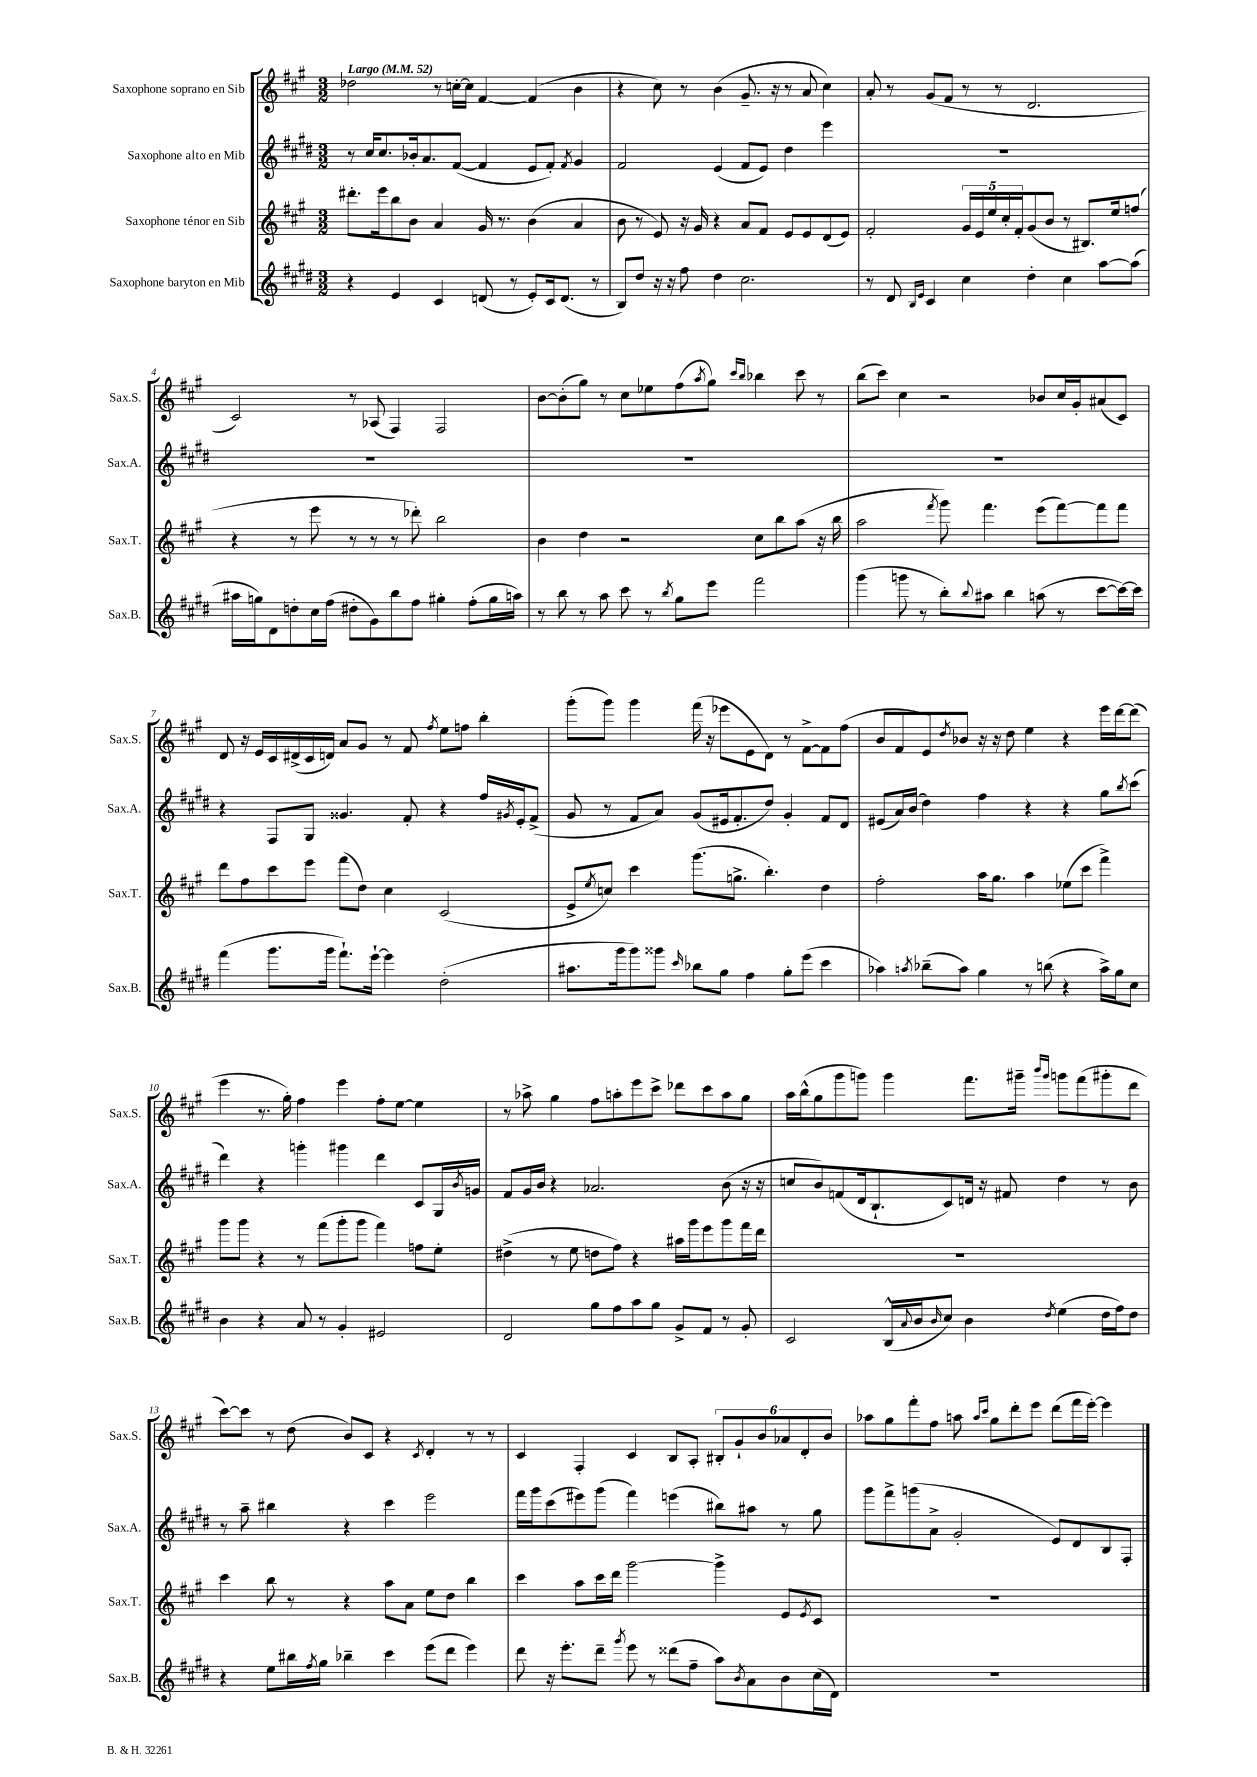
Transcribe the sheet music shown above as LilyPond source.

<<
\new StaffGroup <<
\new Staff = "s0" \with { instrumentName = "Saxophone soprano en Sib" shortInstrumentName = "Sax.S." } {
    \clef treble \key a \major \numericTimeSignature \time 3/2 \tempo "Largo" 4 = 52
    des''2 r8 c''16~-. c''16 fis'4~ fis'4( b'4 |
    r4 cis''8) r8 b'4( gis'8.-- r16 r8 a'8 cis''4) |
    a'8-. r8 gis'8( fis'8 r8 r8 d'2. |
    cis'2) r8 aes8( fis4) fis2 |
    b'8~ b'8-.( gis''8) r8 cis''8 ees''8 fis''8( \acciaccatura { a''8 } gis''8) \grace { cis'''16 b''16 } bes''4 cis'''8 r8 |
    b''8( cis'''8) cis''4 r2 bes'8 cis''16 gis'16-. ais'8( cis'8) |
    d'8 r16 e'16 cis'16 dis'16->( cis'16 d'16) a'8 gis'8 r8 fis'8 \acciaccatura { fis''8 } e''8 f''8 b''4-. |
    gis'''8-.( gis'''8) gis'''4 fis'''16( r16 ees'''8 e'8 d'8) r8 fis'8~-> fis'8 fis''8( |
    b'8 fis'8 e'8) \acciaccatura { d''8 } bes'8 r16 r16 d''8 e''4 r4 e'''16 d'''16~ d'''8( |
    e'''4 r8. gis''16-.) fis''4 e'''4 fis''8-. e''8~ e''4 |
    r8 aes''8-> gis''4 fis''8 a''8-. e'''8 cis'''8-> des'''8 cis'''8 a''8 gis''8 |
    a''16 b''16-^( gis''8 gis'''8 g'''8) g'''4 fis'''8. gis'''16-- \grace { b'''16 gis'''16 } g'''8 fis'''8( gis'''8-. d'''8 |
    cis'''8~) cis'''8 r8 d''8( b'8) cis'8 r4 \acciaccatura { cis'8 } d'4-. r8 r8 |
    cis'4 fis4-. cis'4 b8 a8-. \tuplet 6/4 { bis8-. gis'8-! b'8 aes'8 d'8-. b'8 } |
    aes''8 gis''8 fis'''8-. fis''8 a''8 \grace { a''16 cis'''16 } gis''8 d'''8-. e'''8 d'''8( fis'''16 e'''16~-.) e'''4 \bar "|." |
}
\new Staff = "s1" \with { instrumentName = "Saxophone alto en Mib" shortInstrumentName = "Sax.A." } {
    \clef treble \key e \major \numericTimeSignature \time 3/2
    r8 cis''16 cis''8. bes'16-. a'8. fis'8~( fis'4 e'8 fis'8-.) \acciaccatura { fis'8 } gis'4 |
    fis'2 e'4( fis'8 e'8) dis''4 e'''4 |
    R1. |
    R1. |
    R1. |
    R1. |
    r4 fis8 gis8 gisis'4. fis'8-. r4 fis''16 \acciaccatura { gis'8 } e'16-. fis'8->( |
    gis'8 r8 fis'8 a'8) gis'8( eis'16 fis'8.-. dis''8) gis'4-. fis'8 dis'8 |
    eis'8( a'16) b'16( dis''4) fis''4 r4 r4 gis''8 \acciaccatura { b''8 } cis'''8( |
    dis'''4) r4 g'''4-. gis'''4 dis'''4 cis'8 gis16 \acciaccatura { b'8 } g'16 |
    fis'8 gis'16 b'16 r4 aes'2. b'8( r16 r16 |
    c''8 b'8) f'8( dis'16 b8.-! cis'8) d'16 r16 fis'8 dis''4 r8 b'8 |
    r8 a''8-- bis''4 r4 cis'''4 e'''2 |
    fis'''16 gis'''16 cis'''8( eis'''8) gis'''8( fis'''4) e'''4( bis''8) ais''8 r8 gis''8 |
    gis'''8 fis'''8-> g'''8( a'8-> gis'2-. e'8) dis'8 b8 fis8-. \bar "|." |
}
\new Staff = "s2" \with { instrumentName = "Saxophone ténor en Sib" shortInstrumentName = "Sax.T." } {
    \clef treble \key a \major \numericTimeSignature \time 3/2
    dis'''8.-. e'''16 b''8 b'8 a'4 gis'16 r8. b'4( a'4 |
    b'8 r8 e'8) r16 gis'16 r4 a'8 fis'8 e'8 e'8 d'8( e'8) |
    fis'2-. \tuplet 5/4 { gis'16 e'16 e''16 cis''16-. fis'16-. } gis'8( b'8 r8 bis8.) e''16 f''8( |
    r4 r8 e'''8 r8 r8 r8 des'''8-.) b''2 |
    b'4 d''4 r2 cis''8 b''8 a''8( r16 b''16 |
    a''2 \acciaccatura { fis'''8 } gis'''8) fis'''4. e'''8( fis'''8~) fis'''8 fis'''8 |
    d'''8 fis''8 cis'''8 e'''8 fis'''8( d''8) cis''4 cis'2( |
    e'8-> \acciaccatura { e''8 } c''8) cis'''4 gis'''8.( g''8.-> b''4.-.) d''4 |
    fis''2-. a''16 gis''8. a''4 ees''8( cis'''8 fis'''4->) |
    gis'''8 gis'''8 r4 r8 fis'''8( gis'''8-. gis'''8 fis'''4) f''8 e''8-. |
    dis''4->( r8 e''8 d''8 fis''8) r4 ais''16 gis'''16 e'''8 gis'''8 fis'''16 d'''16 |
    R1. |
    cis'''4 b''8 r8 r4 a''8 a'8 e''8 d''8 b''4 |
    cis'''4 a''8 cis'''16 d'''16 gis'''2~ gis'''4-> e'8 \acciaccatura { e'8 } cis'8 |
    R1. \bar "|." |
}
\new Staff = "s3" \with { instrumentName = "Saxophone baryton en Mib" shortInstrumentName = "Sax.B." } {
    \clef treble \key e \major \numericTimeSignature \time 3/2
    r4 e'4 cis'4 d'8( r8 e'8-.) cis'16 d'8.( r8 |
    b8) dis''8 r16 r16 fis''8 dis''4 cis''2. |
    r8 dis'8 \grace { b16 e'16 } cis'4 cis''4 dis''4-. cis''4 a''8~ a''8( |
    ais''16 g''16) dis'8 d''8-. cis''16 fis''16( dis''8-. gis'8) b''8 fis''8 gis''4-. fis''8-.( gis''16 a''16) |
    r8 b''8 r8 a''8 cis'''8 r8 \acciaccatura { b''8 } gis''8 e'''8 fis'''2 |
    gis'''4( g'''8 r8 b''8-.) \appoggiatura { b''8 } ais''8 b''4 a''8( r8 cis'''8~ cis'''16~) cis'''16 |
    fis'''4( gis'''8. gis'''16 fis'''8.-!) e'''16~-! e'''4 dis''2-.( |
    ais''8. gis'''16 gis'''8) gisis'''8 \grace { cis'''16 } bes''8 gis''8 fis''4 gis''8-. e'''8( cis'''4 |
    aes''4) \acciaccatura { a''8 } bes''8--( a''8) gis''4 r8 b''8( r4 a''16->) gis''16 cis''8 |
    b'4 r4 a'8 r8 gis'4-. eis'2 |
    dis'2 gis''8 fis''8 a''8 gis''8 gis'8-> fis'8 r8 gis'8-. |
    cis'2 b16-^( \appoggiatura { a'8 } b'16 \grace { b'16 } cis''8) b'4 \acciaccatura { dis''8 } e''4( dis''16 fis''16) dis''8 |
    r4 e''8 bis''16 \acciaccatura { fis''8 } gis''16 bes''4-- cis'''4 e'''8( dis'''8 e'''4) |
    dis'''8 r16 e'''8.-. dis'''8-- \acciaccatura { gis'''8 } e'''8 r8 disis'''8( fis''8-- a''8) \acciaccatura { b'8 } a'8 b'8 cis''16( dis'16) |
    R1. \bar "|." |
}
>>
>>
